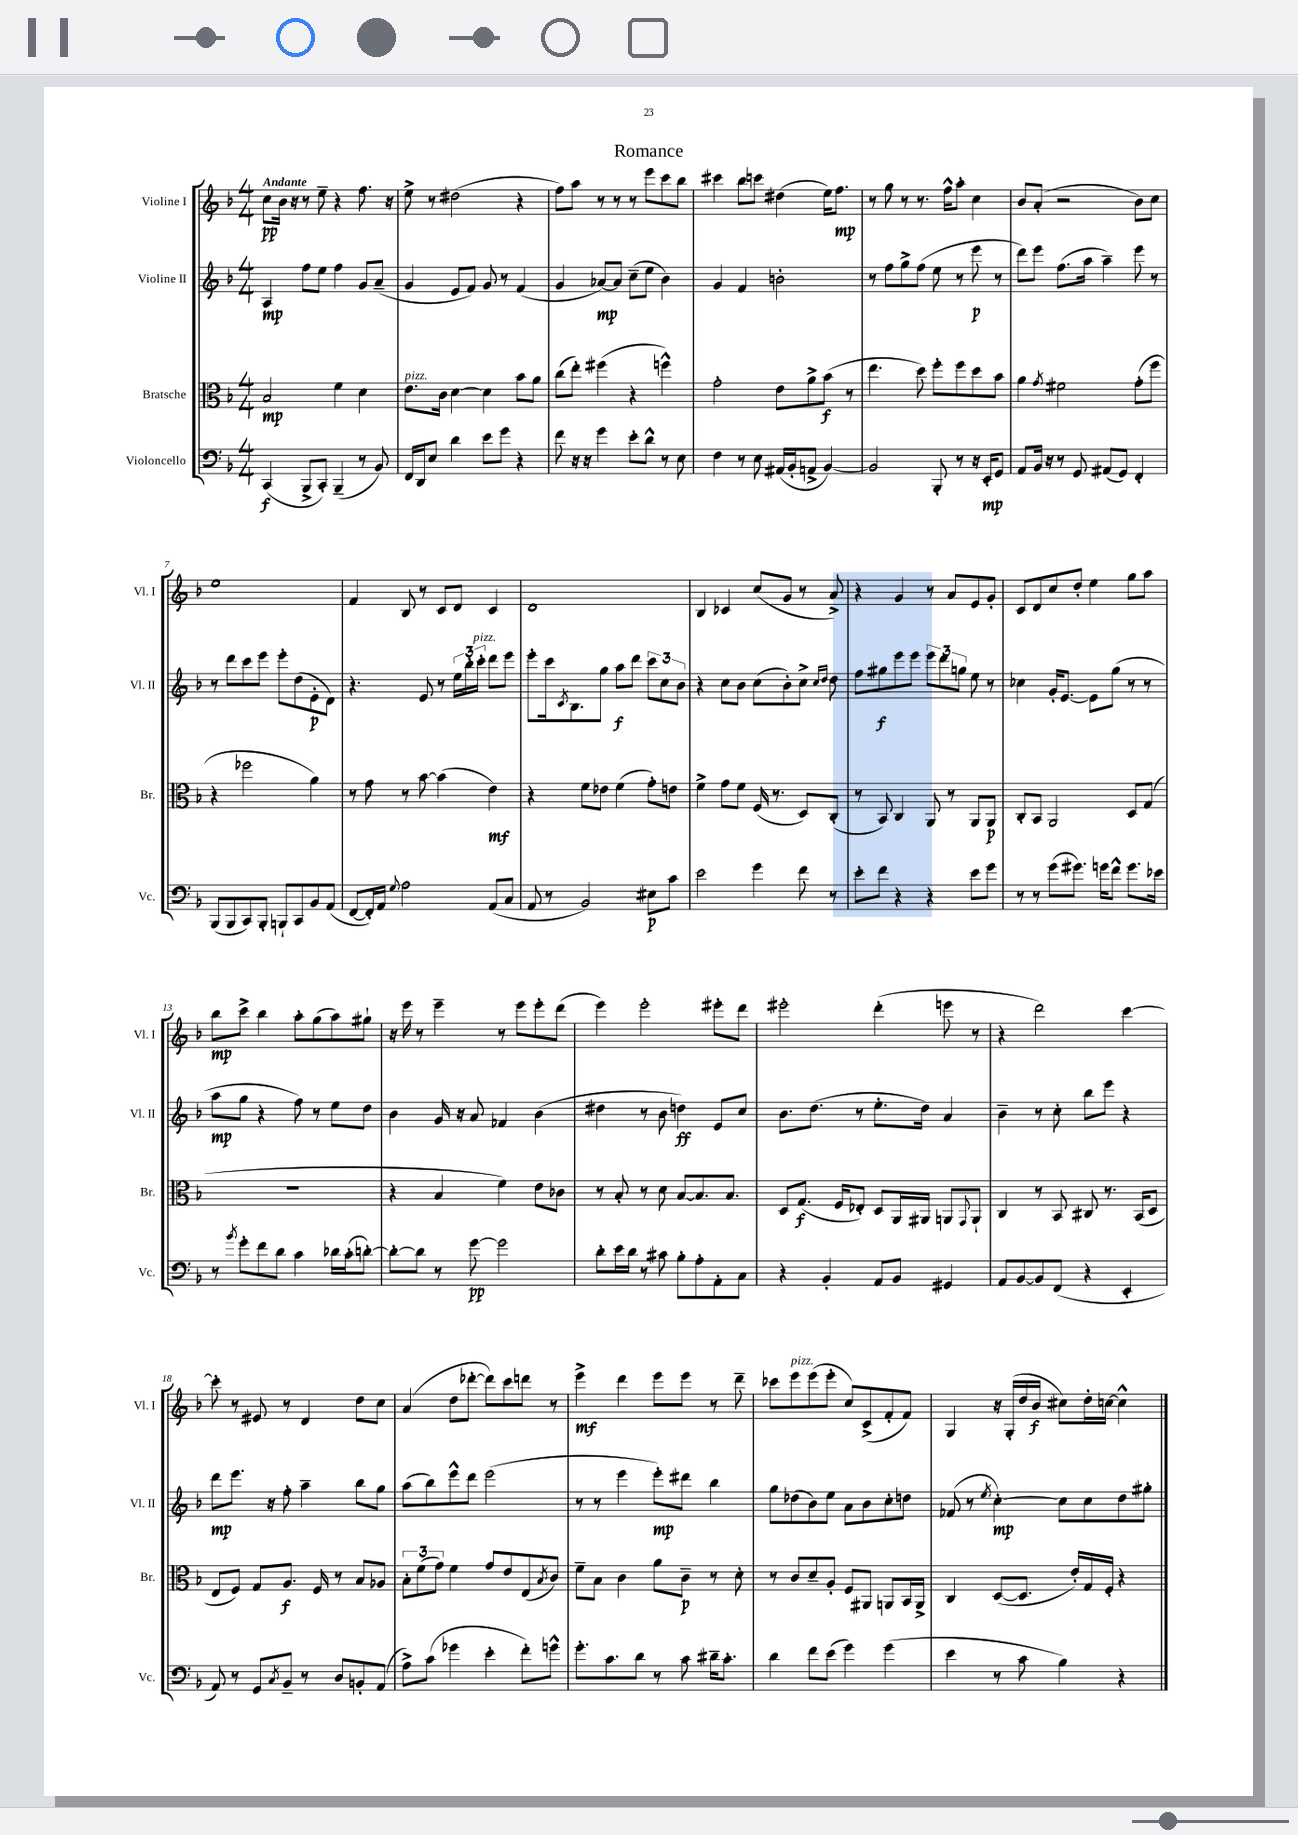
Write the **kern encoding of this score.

**kern	**kern	**kern	**kern
*staff4	*staff3	*staff2	*staff1
*clefF4	*clefC3	*clefG2	*clefG2
*k[b-]	*k[b-]	*k[b-]	*k[b-]
*M4/4	*M4/4	*M4/4	*M4/4
(4CC/	2B-/	4A/	8cc\L
.	.	.	16b-\Jk
.	.	.	16r
8BBB-^/L	.	8ff\L	8r
8CC'/J)	.	8ee\J	8ee~\
(4BBB-~/	4f\	4ff\	4r
8r	4d\	8g/L	8.ff\
8BB-/)	.	(8a~/J	.
.	.	.	16r
=	=	=	=
16FF/LL	8.e\L	4g/	8ee^\
16DD/J	.	.	.
8E/J	.	.	8r
.	16c\Jk	.	.
4d\	[4d\	8e/L	(2dd#\
.	.	8f/J)	.
8e\L	4d\]	8g/	.
8g\J	.	8r	.
4r	8b-\L	(4f/	4r
.	8a\J	.	.
=	=	=	=
8f\	(8cc\L	4g/	8ff\L)
16r	8ee'\J)	.	8aa\J
16r	.	.	.
4g\	(4ff#\	[8a-/L)	8r
.	.	8a-/]J	8r
8e'\L	4r	(8cc~\L	8r
8d^^\J	.	8ee\J	8eee\L
8r	4ff^^\)	4b-\)	8ccc\
8E\	.	.	8bb-\J
=	=	=	=
4F\	2g'\	4g/	4ccc#\
8r	.	4f/	8bb-\L
8E\	.	.	8ccc\J
(16AA#/LL	8e\L	2b'\	(4dd#\
16BB-'/J	.	.	.
8AA^/J	8a^\	.	.
[4BB-/)	(8b-\J	.	16ee\LK)
.	.	.	8.ff\J
.	8r	.	.
=	=	=	=
2BB-/]	4.ee\	8r	8r
.	.	8ff\L	8gg\
.	.	8gg^\	8r
.	8dd\)	(8ff\J	8.r
8BBB-'/	8ff'\L	8ee\	.
.	.	.	16ff^^\LK
8r	8ff\	8r	8aa'\J
16r	8dd\	8eee\	4cc\
16EE'/LK	.	.	.
8GG/J	8b-\J	8r	.
=	=	=	=
8AA/L	4a\	8ddd\L)	8b-/L
16BB-/Jk	.	8eee\J	(8a'/J
16r	.	.	.
.	8qg/	.	.
8r	2f#\	(8.ff\L	2r
8GG/	.	.	.
.	.	16aa\Jk	.
(8AA#/L	.	4aa~\)	.
8GG/J)	.	.	.
4FF'/	(8g'\L	8eee\	8b-\L)
.	8ff\J	8r	8cc\J
=	=	=	=
(8BBB-/L	4r	8r	1ee
8BBB-/	.	8ddd\L	.
8CC/)	2ff-\	8ccc\	.
8BBB-'/J	.	8eee\J	.
8BBB`/L	.	8eee'\L	.
8CC/	.	(8dd\	.
8BB-/	4a\)	8e'\	.
(8AA/J	.	8d\J)	.
=	=	=	=
[8FF/L	8r	4.r	4f/
16FF'/]L)	8g\	.	.
16AA/JJ	.	.	.
8qqG/	.	.	.
2A\	8r	.	8B-/
.	[8b-\	8e/	8r
.	(4b-\]	8r	8c/L
.	.	24ee\LL	8d/J
.	.	24bb-'\	.
.	.	24ccc'\JJ	.
(8AA/L	4e\)	8ddd\L	4c/
8C/J	.	8eee\J	.
=	=	=	=
8AA/	4r	8eee'\L	1d
8r	.	16ccc\k	.
.	.	8qc/	.
.	.	8.B-\	.
2BB-/)	8f\L	.	.
.	8e-\J	8gg\J	.
.	(4f\	8aa\L	.
.	.	8ddd\J	.
8E#\L	8g'\L)	12ccc\L	.
.	.	12cc\	.
8c\J	8e\J	.	.
.	.	12b-\J	.
=	=	=	=
2e\	4f^\	4r	4B-/
.	8g\L	8cc\L	4c-/
.	8f\J	8b-\J	.
4g\	(16F/	(8cc\L	(8cc/L
.	8.r	.	.
.	.	8b-'\)	8g/J
8f\	8D/L)	8cc^\J	8r
.	.	16qqcc/LL	.
.	.	16qqdd/JJ	.
8r	(8C'/J	8dd\	8a^/)
=	=	=	=
8e'\L	8r	8ff\L	4r
8f\J	8BB-/)	8gg#\	.
4r	4C/	8eee\	4g/
.	.	8eee\J	.
4r	8AA/	12eee\L	8r
.	.	12ddd\	.
.	8r	.	8a/L
.	.	12gg\J	.
8e\L	8AA/L	8ee\	8e/
8g\J	8AA/J	8r	8g'/J
=	=	=	=
8r	8C'/L	4cc-\	8c/L
8r	8BB-/J	.	8d/
(8g\L	2AA/	16g'/LK	8cc/
.	.	[8.e/J	.
8.g#\J)	.	.	8dd'/J
.	.	8e\]L	4ee\
16g\LK	.	.	.
8f^^\J	.	(8gg\J	.
8.g\L	8D/L	8r	8gg\L
.	(8G/J	8r	8aa\J
16e-\Jk	.	.	.
=	=	=	=
8r	1r	8aa\L	8bb-\L
8qb-/	.	.	.
8g'\L	.	8gg\J	8ccc^\J
8f\	.	4r	4bb-\
8d\J	.	.	.
4c\	.	8ff\)	8aa'\L
.	.	8r	(8gg\
16d-\LL	.	8ee\L	8aa\)
(16c'\J	.	.	.
[8d'\J)	.	8dd\J	8gg#`\J
=	=	=	=
8d'\_L	4r	4b-\	16r
.	.	.	16eee\
8d\]J	.	.	8r
8r	4B-/	16g/	4eee~\
.	.	16r	.
[8g\	.	8a/	.
2g\]	4f\)	4f-/	8r
.	.	.	8eee\L
.	8e\L	(4b-\	8eee'\
.	8c-\J	.	(8ddd\J
=	=	=	=
8d'\L	8r	4dd#\	4eee\)
16e\L	8B-'/	.	.
16d\JJ	.	.	.
8r	8r	8r	2eee'\
8c#\	8d\	8b-\	.
8B-'\L	[8B-/L	4dd\)	.
8A'\	8.B-/]	.	.
8AA'\	.	8e/L	8eee#'\L
.	8.B-/J	.	.
8C\J	.	8cc/J	8ddd\J
=	=	=	=
4r	8D/L	8.b-\L	2eee#'\
.	(8.G/J	.	.
.	.	(8.dd\J	.
4BB-'/	.	.	.
.	16F/LK	.	.
.	8E-'/J)	8r	.
8AA/L	8D/L	8.ee'\L	(4ddd'\
8BB-/J	16AA/L	.	.
.	16AA#/JJ	16dd\Jk)	.
4GG#/	8AA/L	4a/	8eee\
.	8qqGG/	.	.
.	8AA`/J	.	8r
=	=	=	=
8AA/L	4C/	4b-~\	4r
[8BB-/	.	.	.
8BB-/]	8r	8r	2ddd\)
(8FF/J	8BB-/	8cc'\	.
4r	8C#/	8bb-\L	.
.	8.r	8eee\J	.
4EE'/	.	4r	[4ccc\
.	(16BB-/LK	.	.
.	8D/J	.	.
=	=	=	=
8AA/)	8E/L	8ddd\L	8ccc'\]
8r	8F/J)	8.eee\J	8r
8GG/L	8G/L	.	8e#/
.	.	16r	.
8qC/	.	.	.
8BB-~/J	8.A/J	8ff'\	8r
8r	.	4aa~\	4d/
.	16F/	.	.
8D/L	8r	.	.
8BB'/	8B-/L	8bb-\L	8dd\L
(8AA/J	8A-/J	8gg\J	8cc\J
=	=	=	=
8A^\L)	12B-'\L	(8aa\L	(4a/
.	(12f\	.	.
(8c\J	.	8bb-\)	.
.	12g\J)	.	.
4g-\	4f\	8eee^^\	8dd\L
.	.	8ddd\J	[8ddd-'\J
4e'\	8g/L	(2eee\	8ddd-\]L)
.	8e/	.	8ccc\
8f'\L)	(8E/	.	8ddd\J
.	8qB-/	.	.
8g^^\J	8c/J)	.	8r
=	=	=	=
8.g'\L	8f~\L	8r	4eee^\
.	8B-\J	8r	.
8.c\	.	.	.
.	4c\	4eee\	4ddd\
8d\J	.	.	.
8r	8a\L	8eee'\L)	8eee\L
8c\	8c~\J	8ddd#\J	8eee\J
16d#~\LK	8r	4bb-\	8r
8.c'\J	.	.	.
.	8d'\	.	8ddd~\
=	=	=	=
4d\	8r	8gg\L	8ccc-\L
.	8c/L	(8dd-\	8eee\
8f\L	8d~/	8b-\)	(8eee\
(8e\J	8A'/J	8ee\J	8eee'\J
4g\)	8F/L	8a\L	8cc/L)
.	8AA#/J	8b-\	(8c^/
(4g\	8AA/L	8cc'\	8f'/
.	16BB-/L	8dd\J	8f/J)
.	16AA^/JJ	.	.
=	=	=	=
4e\	4C/	(8f-/	4G/
.	.	8r	.
.	.	8qee/	.
8r	([8D/L	[4cc'\)	16r
.	.	.	(16G'/LL
8c\	8.D/]J	.	16dd/
.	.	.	16b-/JJ
4B-\)	.	8cc\]L	8cc#\L)
.	16e'/LL)	.	.
.	16G/	8cc\	16dd'\L
.	16F'/JJ	.	[16cc\JJ
4r	4r	8dd\	4cc^^\]
.	.	8gg#'\J	.
==	==	==	==
*-	*-	*-	*-
